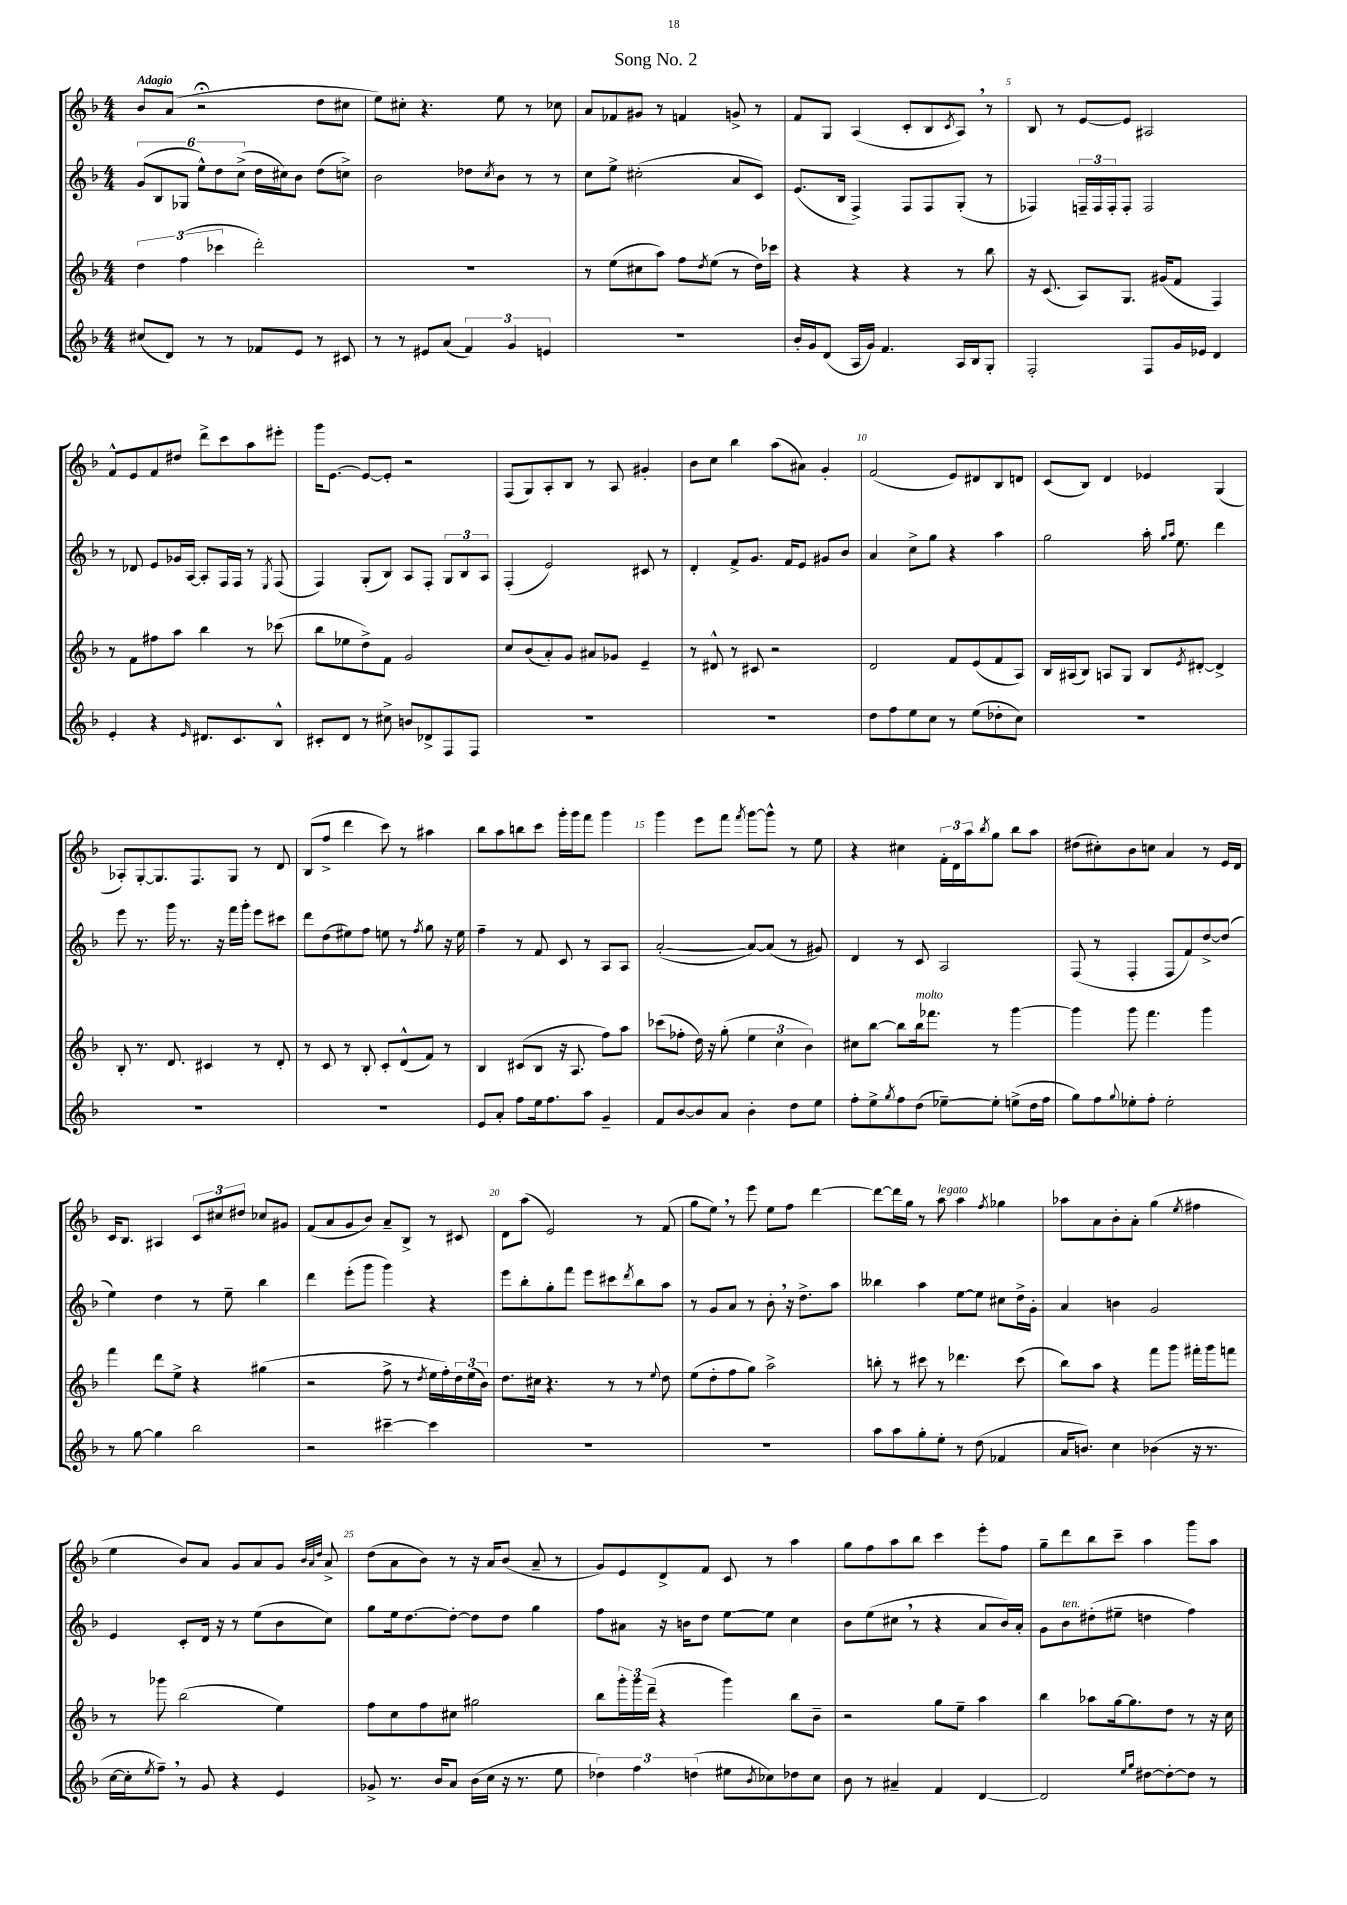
\header { title = "Song No. 2" }
<<
\new StaffGroup <<
\new Staff = "s0" {
    \clef treble \key f \major \numericTimeSignature \time 4/4 \tempo "Adagio"
    bes'8 a'8( r2\fermata d''8 cis''8 |
    e''8) cis''8-. r4. e''8 r8 ces''8 |
    a'8 fes'8 gis'8 r8 f'4 g'8-> r8 |
    f'8 g8 a4( c'8-. bes8 \acciaccatura { c'8 } a8) \breathe r8 |
    bes8 r8 e'8~ e'8 ais2 |
    f'8-^ e'8 f'8 dis''8 d'''8-> c'''8 a''8 eis'''8-. |
    g'''16 e'8.~ e'8~ e'8-. r2 |
    f8( g8) a8-. bes8 r8 a8 gis'4-. |
    bes'8 c''8 bes''4 a''8( ais'8) g'4-. |
    f'2( e'8) dis'8 bes8 d'8 |
    c'8( bes8) d'4 ees'4 g4( |
    aes8-.) g8~-. g8. f8. g8 r8 d'8 |
    bes8( f''8-> d'''4 c'''8) r8 ais''4 |
    bes''8 a''8 b''8 c'''8 g'''16-. g'''16 f'''8 g'''4 |
    g'''4 e'''8 f'''8 \acciaccatura { f'''8 } g'''8~ g'''8-^ r8 e''8 |
    r4 cis''4 \tuplet 3/2 { f'16-. d'16 a''16 } \acciaccatura { bes''8 } g''8 bes''8 a''8 |
    dis''8( cis''8-.) bes'8 c''8 a'4 r8 e'16 d'16 |
    c'16 bes8. ais4 \tuplet 3/2 { c'8 cis''8 dis''8 } ces''8 gis'8 |
    f'8( a'8 g'8 bes'8) a'8-- bes8-> r8 cis'8 |
    d'8 a''8( e'2) r8 f'8( |
    g''8 e''8) \breathe r8 e'''8 e''8 f''8 d'''4~ |
    d'''8~ d'''16 g''16 r8 a''8^\markup { \italic "legato" } a''4 \acciaccatura { f''8 } ges''4 |
    aes''8 a'8 bes'8-. a'8-. g''4( \acciaccatura { e''8 } fis''4 |
    e''4 bes'8) a'8 g'8 a'8 g'8 \grace { bes'32 a'32 d''32 } a'8-> |
    d''8( a'8 bes'8) r8 r16 a'16 bes'8( a'8-- r8 |
    g'8) e'8 d'8-> f'8 c'8 r8 a''4 |
    g''8 f''8 a''8 bes''8 c'''4 e'''8-. f''8 |
    g''8-- d'''8 bes''8 c'''8-- a''4 g'''8 a''8 \bar "|." |
}
\new Staff = "s1" {
    \clef treble \key f \major \numericTimeSignature \time 4/4
    \tuplet 6/4 { g'8( bes8 ges8 e''8-^) d''8 c''8->( } d''16 cis''16) bes'8 d''8( c''8->) |
    bes'2 des''8 \acciaccatura { c''8 } bes'8 r8 r8 |
    c''8 e''8-> cis''2-.( a'8 c'8) |
    e'8.( bes16 f4->) f8 f8 g8-.( r8 |
    fes4) \tuplet 3/2 { f16-- f16 f16-. } f8-. f2 |
    r8 des'8 e'8 ges'16 a16~ a8-. f16 f16 r8 \acciaccatura { e8 } f8( |
    f4) g8-.( bes8) a8 f8-. \tuplet 3/2 { g8 bes8 a8 } |
    f4-.( e'2) cis'8 r8 |
    d'4-. f'8-> g'8. f'16 e'8 gis'8 bes'8 |
    a'4 c''8-> g''8 r4 a''4 |
    g''2 a''16-. \grace { g''16 a''16 } e''8. d'''4 |
    e'''8 r8. g'''16 r8. r16 f'''16 g'''16-. e'''8 cis'''8 |
    d'''8 d''8( eis''8) f''8 e''8 r8 \acciaccatura { f''8 } g''8 r16 e''16 |
    f''4-- r8 f'8 c'8 r8 a8 a8 |
    a'2~-.( a'8~) a'8( r8 gis'8) |
    d'4 r8 c'8 a2 |
    f8( r8 f4-. f8 f'8) d''8~-> d''8( |
    e''4) d''4 r8 e''8-- bes''4 |
    d'''4 e'''8-.( g'''8 g'''4) r4 |
    e'''8 bes''8-. g''8-. f'''8 e'''8 cis'''8 \acciaccatura { d'''8 } bes''8 a''8 |
    r8 g'8 a'8 r8 bes'8-. \breathe r16 d''8.-> a''8 |
    beses''4 a''4 e''8~ e''8 cis''8 d''16-> g'16-. |
    a'4 b'4 g'2 |
    e'4 c'8-. d'16 r16 r8 e''8( bes'8 c''8) |
    g''8 e''16 d''8.~ d''8~-. d''8 d''8 g''4 |
    f''8 ais'8 r16 b'16 d''8 e''8~ e''8 c''4 |
    bes'8 e''8( cis''8 \breathe r8 r4 a'8 bes'16) a'16-. |
    g'8 bes'8^\markup { \italic "ten." } dis''8-.( eis''8-- d''4 f''4) \bar "|." |
}
\new Staff = "s2" {
    \clef treble \key f \major \numericTimeSignature \time 4/4
    \tuplet 3/2 { d''4 f''4( ces'''4 } d'''2-.) |
    R1 |
    r8 e''8( cis''8 a''8) f''8 \acciaccatura { d''8 } e''8( r8 d''16) ces'''16 |
    r4 r4 r4 r8 bes''8 |
    r16 c'8.( a8) g8. gis'16( f'8 f4) |
    r8 f'8 fis''8 a''8 bes''4 r8 ces'''8( |
    bes''8 ees''8 d''8->) f'8 g'2 |
    c''8 bes'8( a'8-.) g'8 ais'8 ges'8 e'4-- |
    r8 dis'8-^ r8 cis'8 r2 |
    d'2 f'8 e'8( f'8 a8) |
    bes16 ais16( bes8) a8 g8 bes8 \acciaccatura { e'8 } dis'8~-. dis'4-> |
    bes8-. r8. d'8. cis'4 r8 d'8-. |
    r8 c'8 r8 bes8-. c'8-. d'8-^( f'8) r8 |
    bes4 cis'8( bes8 r16 a8. f''8) a''8 |
    ces'''8( fes''8-. d''16) r16 g''8-.( \tuplet 3/2 { e''4 c''4 bes'4) } |
    cis''8 bes''8~ bes''8 bes''16^\markup { \italic "molto" } fes'''8. r8 g'''4~ |
    g'''4 g'''8 f'''4. g'''4 |
    f'''4 d'''8 e''8-> r4 gis''4( |
    r2 f''8-> r8 \acciaccatura { d''8 } e''16 f''16-.) \tuplet 3/2 { d''16 e''16( bes'16) } |
    d''8. cis''16 r4. r8 r8 \appoggiatura { e''8 } d''8 |
    e''8( d''8-. f''8 g''8) a''2-> |
    b''8-. r8 cis'''8 r8 des'''4. cis'''8( |
    bes''8) a''8 r4 f'''8 g'''8 fis'''16-. g'''16 f'''8 |
    r8 ges'''8 bes''2( e''4) |
    f''8 c''8 f''8 cis''8 gis''2 |
    bes''8 \tuplet 3/2 { g'''16-. g'''16 d'''16--( } r4 g'''4) bes''8 bes'8-- |
    r2 g''8 e''8-- a''4 |
    bes''4 aes''8 g''16~ g''8. d''8 r8 r16 c''16 \bar "|." |
}
\new Staff = "s3" {
    \clef treble \key f \major \numericTimeSignature \time 4/4
    cis''8( d'8) r8 r8 fes'8 e'8 r8 cis'8 |
    r8 r8 eis'8 a'8( \tuplet 3/2 { f'4) g'4 e'4 } |
    R1 |
    bes'16-. g'16 d'8( a16 g'16) f'4. a16 bes16 g8-. |
    f2-. f8 g'16 ees'16 d'4 |
    e'4-. r4 \grace { e'16 } dis'8. c'8. bes8-^ |
    cis'8-. d'8 r8 cis''8-> b'8 des'8-> f8 f8 |
    R1 |
    R1 |
    d''8 f''8 e''8 c''8 r8 e''8( des''8-. c''8) |
    R1 |
    R1 |
    R1 |
    e'8 a'8-. f''8 e''16 f''8. a''8 g'4-- |
    f'8 bes'8~ bes'8 a'8 bes'4-. d''8 e''8 |
    f''8-. e''8-> \acciaccatura { g''8 } f''8 d''8( ees''8~--) ees''8-. e''8->( d''16 f''16 |
    g''8) f''8 \appoggiatura { g''8 } ees''8-. f''8-. ees''2-. |
    r8 g''8~ g''4 bes''2 |
    r2 cis'''4~-- cis'''4 |
    R1 |
    R1 |
    a''8 a''8 g''8-. e''8-. r8 d''8( fes'4 |
    a'16 b'8.) c''4 bes'4( r16 r8. |
    c''16~ c''16-. \acciaccatura { e''8 } f''8--) \breathe r8 g'8 r4 e'4 |
    ges'8-> r8. bes'16 a'8 bes'16( c''16 r16 r8. e''8 |
    \tuplet 3/2 { des''4) f''4 d''4( } eis''8 \acciaccatura { bes'8 } ces''8) des''8 ces''8 |
    bes'8 r8 ais'4-- f'4 d'4~ |
    d'2 \grace { e''16 g''16 } dis''8~ dis''8~-. dis''8 r8 \bar "|." |
}
>>
>>
\layout { \context { \Score \override BarNumber.break-visibility = ##(#f #t #t) barNumberVisibility = #(every-nth-bar-number-visible 5) } }
